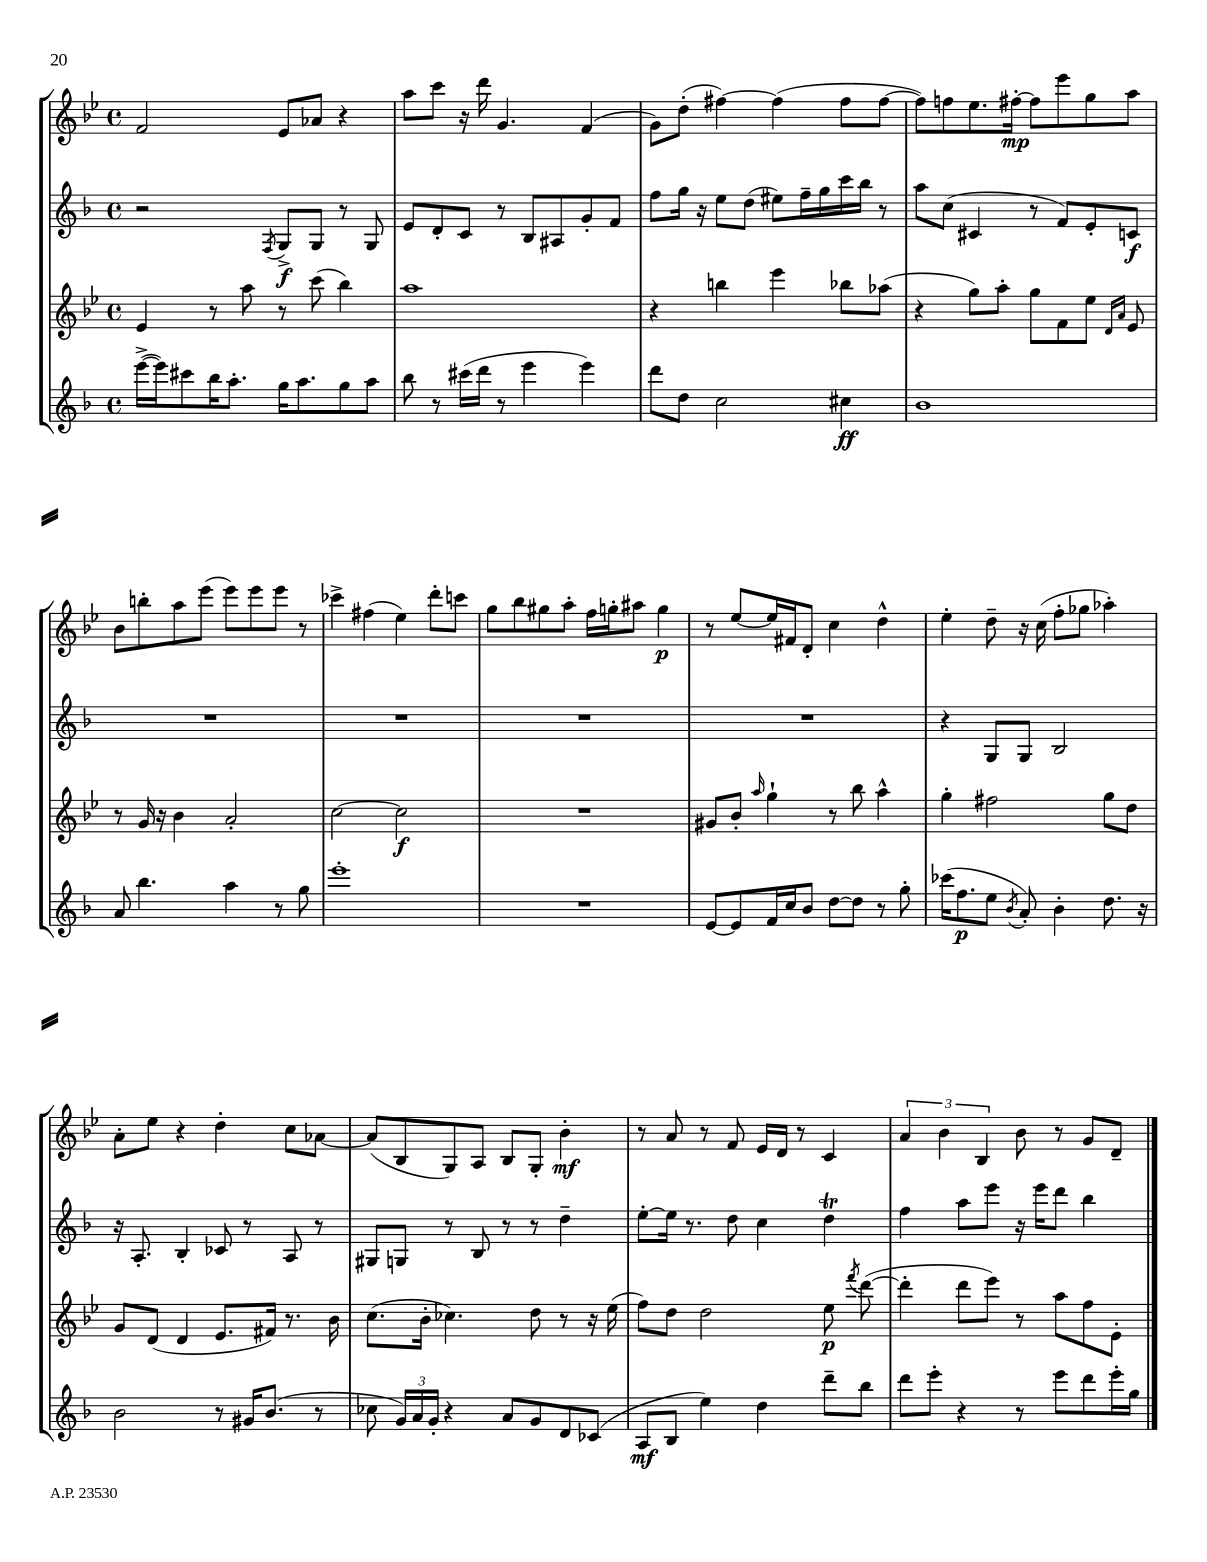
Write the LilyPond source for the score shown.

<<
\new StaffGroup <<
\new Staff = "s0" {
    \clef treble \key bes \major \defaultTimeSignature \time 4/4
    \autoBeamOff f'2 ees'8[ aes'8] r4 |
    a''8[ c'''8] r16 d'''16 g'4. f'4( |
    g'8[) d''8]-.( fis''4~) fis''4( fis''8[ fis''8]~ |
    fis''8[) f''8 ees''8. fis''16]~-.\mp fis''8[ ees'''8 g''8 a''8] |
    bes'8[ b''8-. a''8 ees'''8]( ees'''8[) ees'''8 ees'''8] r8 |
    ces'''4-> fis''4( ees''4) d'''8[-. c'''8] |
    g''8[ bes''8 gis''8 a''8]-. f''16[ g''16-. ais''8] g''4\p |
    r8 ees''8[~ ees''16 fis'16 d'8]-. c''4 d''4-^ |
    ees''4-. d''8-- r16 c''16( f''8[-. ges''8] aes''4-.) |
    a'8[-. ees''8] r4 d''4-. c''8[ aes'8]~ |
    aes'8[( bes8 g8) a8] bes8[ g8]-. bes'4-.\mf |
    r8 a'8 r8 f'8 ees'16[ d'16] r8 c'4 |
    \tuplet 3/2 { a'4 bes'4 bes4 } bes'8 r8 g'8[ d'8]-- \bar "|." |
}
\new Staff = "s1" {
    \clef treble \key f \major \defaultTimeSignature \time 4/4
    \autoBeamOff r2 \acciaccatura { f8 } g8[->\f g8] r8 g8 |
    e'8[ d'8-. c'8] r8 bes8[ ais8 g'8-. f'8] |
    f''8[ g''16] r16 e''8[ d''8]( eis''8[) f''16-- g''16 c'''16 bes''16] r8 |
    a''8[ c''8]( cis'4 r8 f'8[) e'8-. c'8]\f |
    R1 |
    R1 |
    R1 |
    R1 |
    r4 g8[ g8] bes2 |
    r16 a8.-. bes4-. ces'8 r8 a8 r8 |
    gis8[ g8] r8 bes8 r8 r8 d''4-- |
    e''8[~-. e''16] r8. d''8 c''4 d''4\trill |
    f''4 a''8[ e'''8] r16 e'''16[ d'''8] bes''4 \bar "|." |
}
\new Staff = "s2" {
    \clef treble \key bes \major \defaultTimeSignature \time 4/4
    \autoBeamOff ees'4 r8 a''8 r8 c'''8( bes''4) |
    a''1 |
    r4 b''4 ees'''4 bes''8[ aes''8]( |
    r4 g''8[) a''8]-. g''8[ f'8 ees''8] \grace { d'16[ a'16] } ees'8 |
    r8 g'16 r16 bes'4 a'2-. |
    c''2~ c''2\f |
    R1 |
    gis'8[ bes'8]-. \grace { a''16 } g''4-! r8 bes''8 a''4-^ |
    g''4-. fis''2 g''8[ d''8] |
    g'8[ d'8]( d'4 ees'8.[ fis'16]) r8. bes'16 |
    c''8.[( bes'16]-. ces''4.) d''8 r8 r16 ees''16( |
    f''8[) d''8] d''2 ees''8\p \acciaccatura { f'''8 } d'''8~( |
    d'''4-. d'''8[ ees'''8]) r8 a''8[ f''8 ees'8]-. \bar "|." |
}
\new Staff = "s3" {
    \clef treble \key f \major \defaultTimeSignature \time 4/4
    \autoBeamOff e'''16[~->( e'''16) cis'''8 bes''16 a''8.]-. g''16[ a''8. g''8 a''8] |
    bes''8 r8 cis'''16[( d'''16] r8 e'''4 e'''4) |
    d'''8[ d''8] c''2 cis''4\ff |
    bes'1 |
    a'8 bes''4. a''4 r8 g''8 |
    e'''1-. |
    R1 |
    e'8[~ e'8 f'16 c''16 bes'8] d''8[~ d''8] r8 g''8-. |
    ces'''16[( f''8.\p e''8] \acciaccatura { bes'8 } a'8-.) bes'4-. d''8. r16 |
    bes'2 r8 gis'16[ bes'8.]( r8 |
    ces''8 \tuplet 3/2 { g'16[) a'16 g'16]-. } r4 a'8[ g'8 d'8 ces'8]( |
    a8[\mf bes8] e''4) d''4 d'''8[-- bes''8] |
    d'''8[ e'''8]-. r4 r8 e'''8[ d'''8 e'''16-. g''16] \bar "|." |
}
>>
>>
\layout { \context { \Score \remove "Bar_number_engraver" } }
